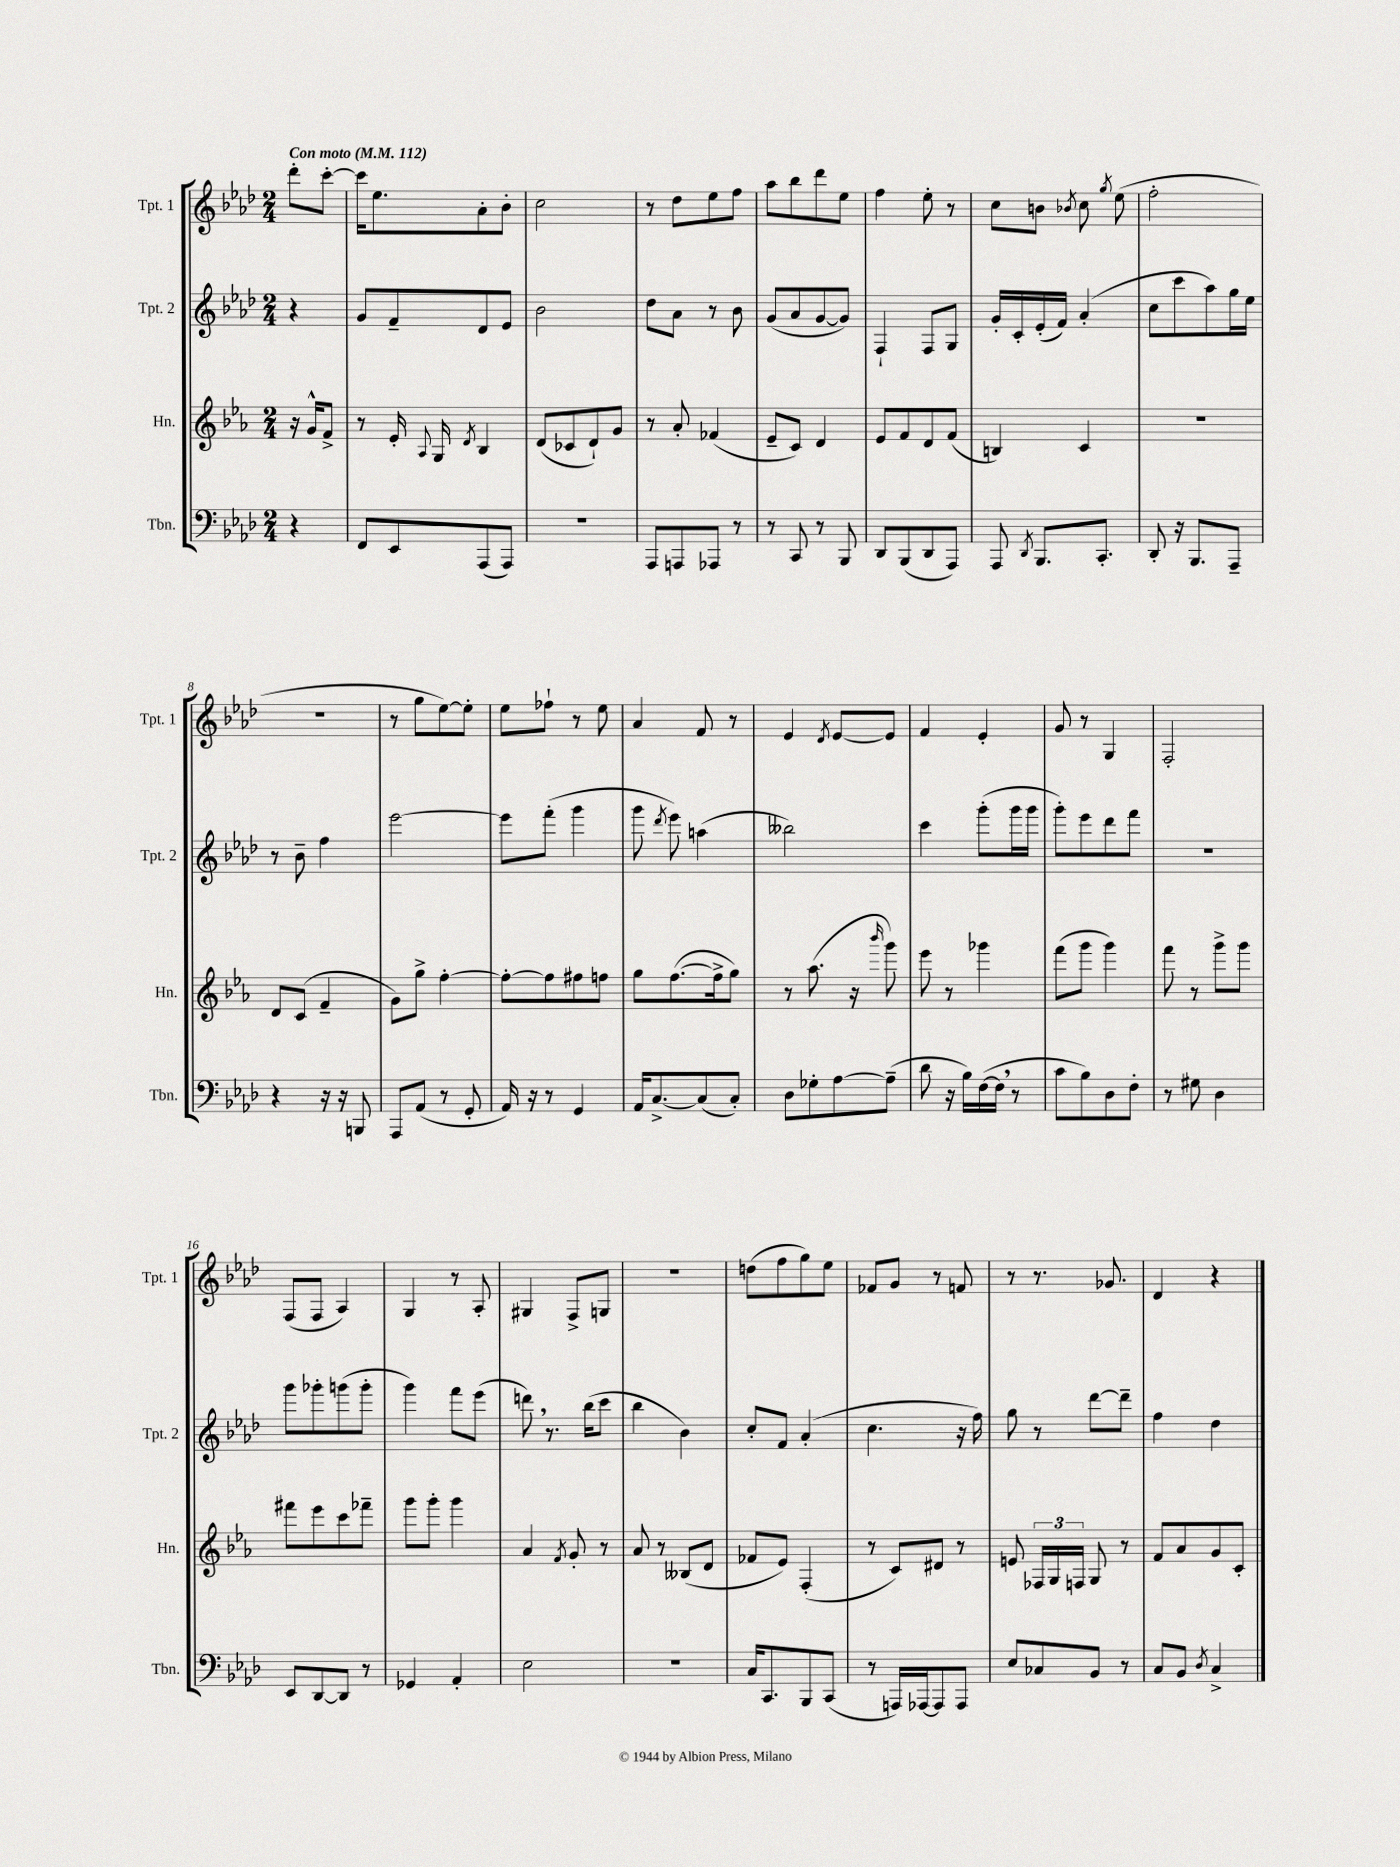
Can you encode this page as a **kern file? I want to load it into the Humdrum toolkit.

**kern	**kern	**kern	**kern
*staff4	*staff3	*staff2	*staff1
*clefF4	*clefG2	*clefG2	*clefG2
*k[b-e-a-d-]	*k[b-e-a-]	*k[b-e-a-d-]	*k[b-e-a-d-]
*M2/4	*M2/4	*M2/4	*M2/4
*MM112	*MM112	*MM112	*MM112
4r	16r	4r	8ddd-'\L
.	16g^^/LK	.	.
.	8f^/J	.	[8ccc'\J
=	=	=	=
8FF/L	8r	8g/L	16ccc\]LK
.	.	.	8.ee-\
8EE-/	16e-'/	8f~/	.
.	8qqA-/	.	.
.	16G/	.	.
.	8qd/	.	.
(8AAA-/	4B-/	8d-/	8a-'\
8AAA-/J)	.	8e-/J	8b-'\J
=	=	=	=
2r	(8d/L	2b-\	2cc\
.	8c-/	.	.
.	8d`/)	.	.
.	8g/J	.	.
=	=	=	=
8AAA-/L	8r	8dd-\L	8r
8AAA/	8a-'/	8a-\J	8dd-\L
8AAA-/J	(4f-/	8r	8ee-\
8r	.	8b-\	8ff\J
=	=	=	=
8r	8e-~/L	(8g/L	8aa-\L
8CC/	8c/J)	8a-/	8bb-\
8r	4d/	[8g/	8ddd-\
8BBB-/	.	8g/]J)	8ee-\J
=	=	=	=
8DD-/L	8e-/L	4F`/	4ff\
(8BBB-/	8f/	.	.
8DD-/	8d/	8F/L	8ee-'\
8AAA-/J)	(8f/J	8G/J	8r
=	=	=	=
8AAA-/	4B/)	16g'/LL	8cc\L
.	.	16c'/	.
8qDD-/	.	.	.
8.BBB-/L	.	(16e-'/	8b\J
.	.	16f/JJ)	.
.	.	.	8qb-/
.	4c/	(4a-'/	8cc\
8.CC'/J	.	.	.
.	.	.	8qgg/
.	.	.	(8ee-\
=	=	=	=
8DD-'/	2r	8cc\L	2ff'\
16r	.	8ccc\	.
8.BBB-/L	.	.	.
.	.	8aa-\)	.
8AAA-~/J	.	16gg\L	.
.	.	16ee-\JJ	.
=	=	=	=
4r	8d/L	8r	2r
.	(8c/J	8b-~\	.
16r	4f~/	4ff\	.
16r	.	.	.
8BBB/	.	.	.
=	=	=	=
8AAA-/L	8g\L)	[2eee-\	8r
(8AA-/J	8gg^\J	.	8gg\L
8r	[4ff'\	.	[8ee-\)
8GG'/	.	.	8ee-'\]J
=	=	=	=
16AA-/)	8ff'\_L	8eee-\]L	8ee-\L
16r	.	.	.
8r	8ff\]	(8fff'\J	8ff-`\J
4GG/	8ff#\	4ggg\	8r
.	8ff\J	.	8ee-\
=	=	=	=
16AA-/LK	8gg\L	8ggg\	4a-/
[8.C^/	.	.	.
.	.	8qddd-/	.
.	([8.ff\	8eee-\)	.
(8C/]	.	(4aa\	8f/
.	16ff^\]k	.	.
8C'/J)	8gg\J)	.	8r
=	=	=	=
8D-\L	8r	2bb--\)	4e-/
8G-'\	(8.aa-\	.	.
.	.	.	8qd-/
[8A-\	.	.	[8e-/L
.	16r	.	.
.	16qqbbb-/	.	.
(8A-~\]J	8ggg\)	.	8e-/]J
=	=	=	=
8d-\	8eee-\	4ccc\	4f/
16r	8r	.	.
16B-\LL)	.	.	.
([16F\	4ggg-\	(8ggg'\L	4e-'/
16F\]JJ	.	.	.
8r	.	16ggg\L	.
.	.	16ggg\JJ	.
=	=	=	=
8c\L	(8fff\L	8ggg'\L)	8g/
8B-\)	8ggg\J	8eee-\	8r
8D-\	4ggg\)	8ddd-\	4G/
8F'\J	.	8fff\J	.
=	=	=	=
8r	8fff\	2r	2F'/
8G#\	8r	.	.
4D-\	8ggg^\L	.	.
.	8ggg\J	.	.
=	=	=	=
8EE-/L	8fff#\L	8ggg\L	(8F/L
[8DD-/	8eee-\	8ggg-'\	8F/J
8DD-/]J	8ccc\	(8ggg\	4A-/)
8r	8fff-~\J	8ggg'\J	.
=	=	=	=
4GG-/	8ggg\L	4ggg\)	4G/
.	8ggg'\J	.	.
4AA-'/	4ggg\	8fff\L	8r
.	.	(8eee-\J	8A-'/
=	=	=	=
2E-\	4a-/	8ddd\)	4G#/
.	.	8.r	.
.	8qf/	.	.
.	8g'/	.	8F^/L
.	.	(16bb-\LK	.
.	8r	8ccc\J	8G/J
=	=	=	=
2r	8a-/	4bb-\	2r
.	8r	.	.
.	(8B--/L	4b-\)	.
.	8d/J	.	.
=	=	=	=
16C/LK	8f-/L	8cc'/L	(8dd\L
8.CC/	.	.	.
.	8e-/J)	8f/J	8ff\
8BBB-/	(4F'/	(4a-'/	8gg\)
(8CC/J	.	.	8ee-\J
=	=	=	=
8r	8r	4.cc\	8f-/L
16AAA/LL)	8c/L)	.	8g/J
[16AAA-/J	.	.	.
8AAA-/]	8d#/J	.	8r
8AAA-/J	8r	16r	8f/
.	.	16ff\)	.
=	=	=	=
8E-/L	8e/	8gg\	8r
8C-/	24F-/LL	8r	8.r
.	24G/	.	.
.	24F/JJ	.	.
8BB-/J	8G/	[8ddd-\L	.
.	.	.	8.g-/
8r	8r	8ddd-~\]J	.
=	=	=	=
8C/L	8f/L	4ff\	4d-/
8BB-/J	8a-/	.	.
8qD-/	.	.	.
4C^/	8g/	4dd-\	4r
.	8c'/J	.	.
==	==	==	==
*-	*-	*-	*-
